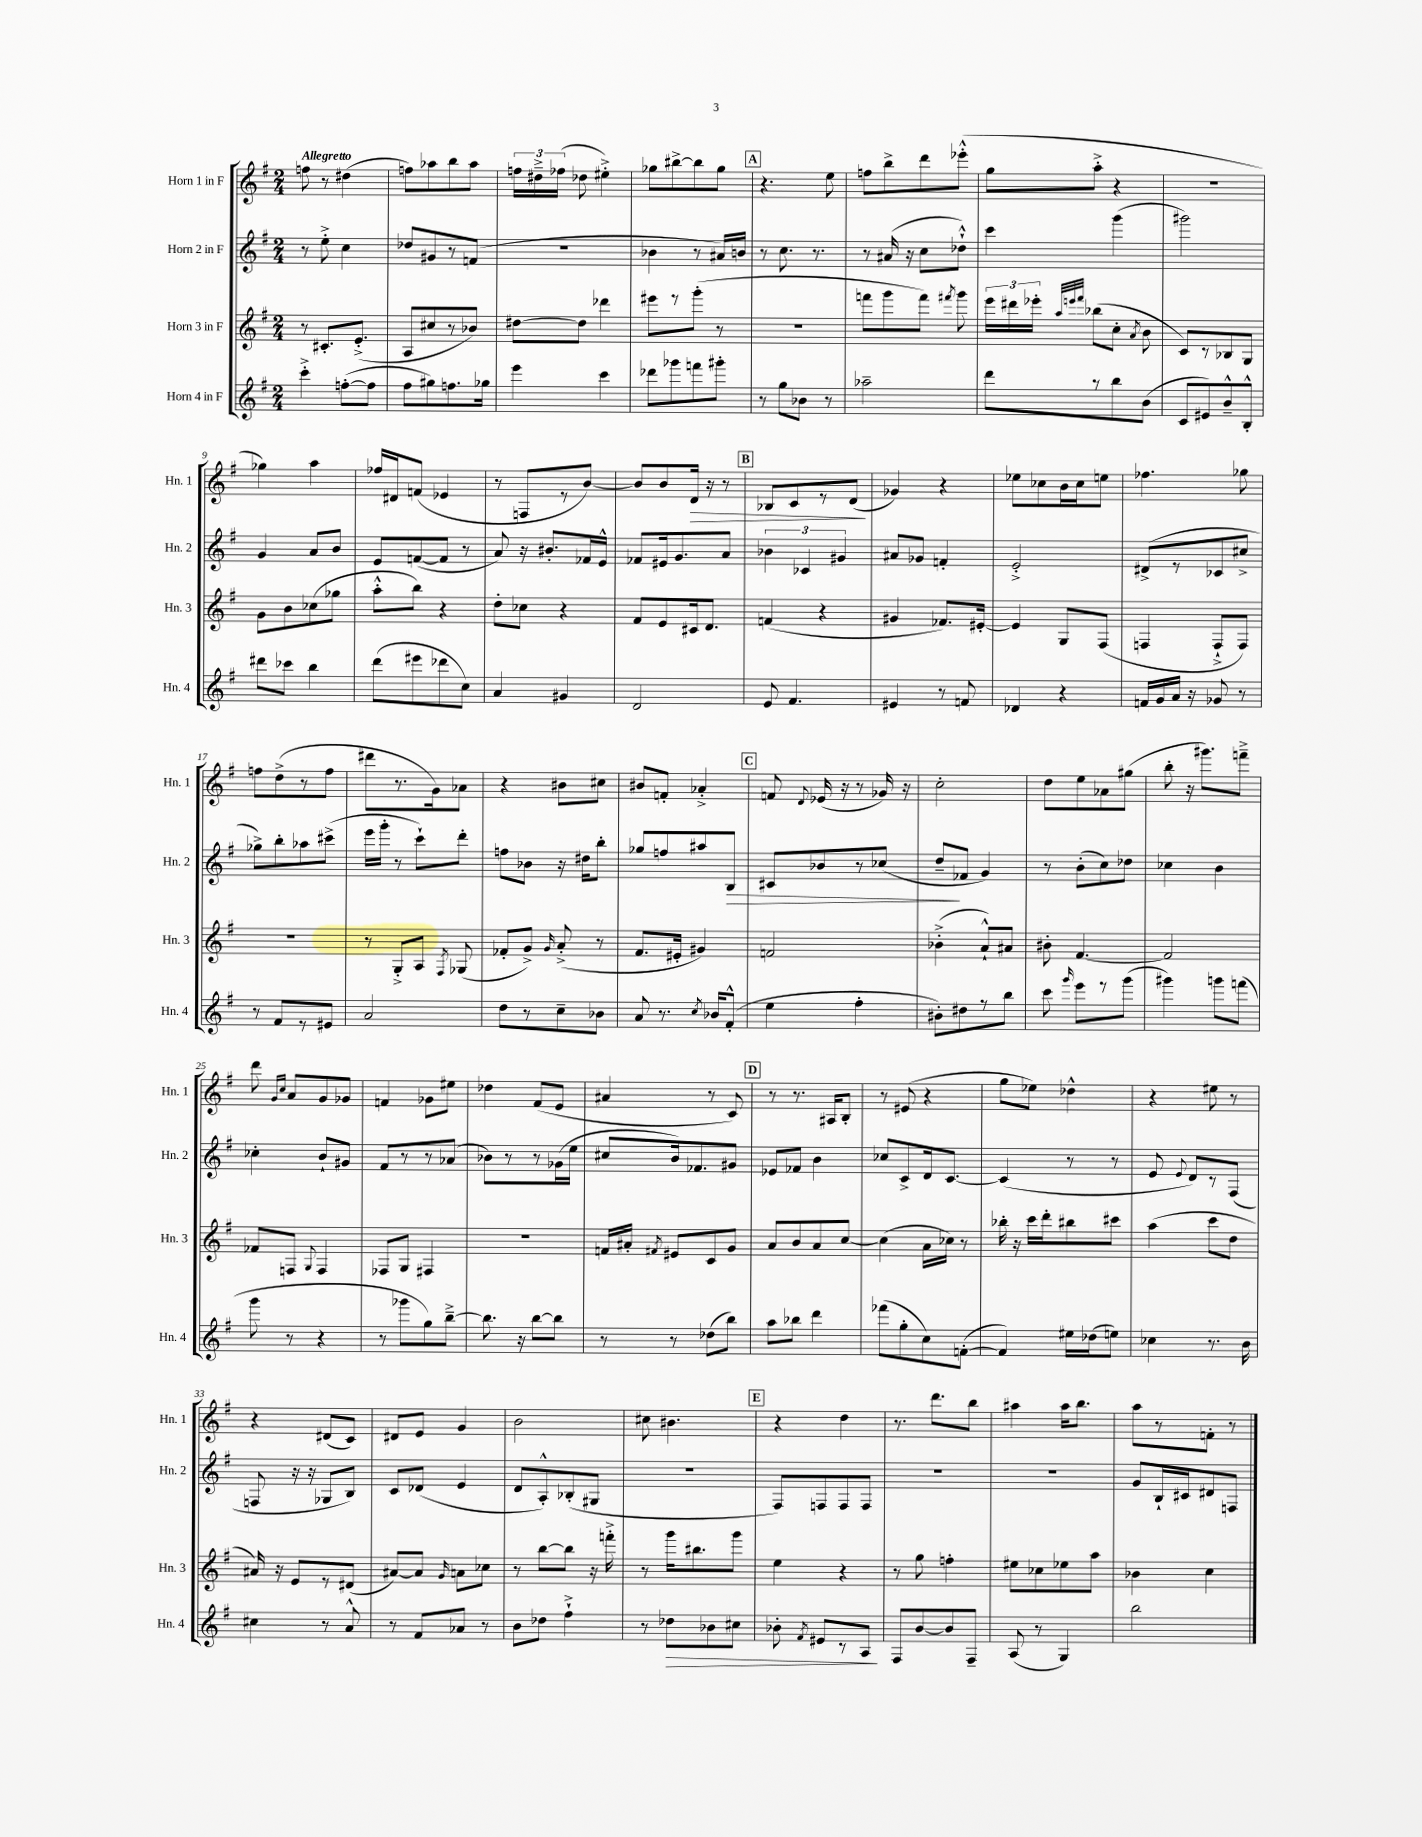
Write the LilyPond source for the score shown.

<<
\new StaffGroup <<
\new Staff = "s0" \with { instrumentName = "Horn 1 in F" shortInstrumentName = "Hn. 1" } {
    \clef treble \key g \major \numericTimeSignature \time 2/4 \tempo "Allegretto"
    \autoBeamOff f''8 r8 dis''4( |
    f''8[) aes''8 b''8 aes''8] |
    \tuplet 3/2 { f''16[ dis''16---> fes''16]( } des''8 eis''4-.->) |
    ges''8[ bis''8~-> bis''8 ges''8] |
    \mark \markup { \box "A" } r4. e''8 |
    f''8[ b''8-> d'''8 ees'''8]-.-^( |
    g''8[ a''8]-.-> r4 |
    R2 |
    ges''4) a''4 |
    fes''16[ dis'16 f'8]( ees'4 |
    r8 f8[ r8 b'8]~) |
    b'8[ b'8 d'16]\> r16 r8 |
    \mark \markup { \box "B" } bes8[ c'8 r8 d'8]\!( |
    ges'4) r4 |
    ees''8[ ces''8 b'16 ces''16 e''8] |
    fes''4. ges''8 |
    f''8[ d''8->( r8 f''8] |
    dis'''8[ r8. g'16) aes'8] |
    r4 bis'8[ cis''8] |
    bis'8[ f'8]-. aes'4-.-> |
    \mark \markup { \box "C" } f'8 \appoggiatura { d'8 } ees'16( r16 r8 ges'16) r16 |
    c''2-. |
    d''8[ e''8 aes'8 gis''8]( |
    b''8-. r16 gis'''8.[) f'''8]---> |
    d'''8 \grace { g'16[ c''16] } a'8[ g'8 ges'8] |
    f'4 ges'8[ eis''8] |
    des''4 fis'8[( e'8] |
    ais'4 r8 c'8) |
    \mark \markup { \box "D" } r8 r8. ais16[ b8]-. |
    r8 eis'8( r4 |
    g''8[ ees''8]) des''4-^ |
    r4 eis''8 r8 |
    r4 dis'8[( c'8]) |
    dis'8[ e'8] g'4 |
    b'2 |
    cis''8 bis'4. |
    \mark \markup { \box "E" } r4 d''4 |
    r8. d'''8.[ b''8] |
    ais''4 ais''16[ b''8.] |
    a''8[ r8 f'8]-. r8 \bar "|." |
}
\new Staff = "s1" \with { instrumentName = "Horn 2 in F" shortInstrumentName = "Hn. 2" } {
    \clef treble \key g \major \numericTimeSignature \time 2/4
    \autoBeamOff r8 e''8-.-> c''4 |
    des''8[ gis'8 r8 f'8]( |
    R2 |
    bes'4 r8 ais'16[) b'16] |
    \mark \markup { \box "A" } r8 c''8. r8. |
    r8 ais'16( r16 c''8[ des''8]-!-^) |
    c'''4 g'''4( |
    gis'''2) |
    g'4 a'8[ b'8] |
    e'8[ f'8~( f'8] r8 |
    a'8) r16 bis'8.[-. fes'16 e'16]-^ |
    fes'8[ eis'16 g'8. a'8] |
    \mark \markup { \box "B" } \tuplet 3/2 { bes'4 ces'4 gis'4 } |
    ais'8[ ges'8] f'4-. |
    e'2-.-> |
    dis'8[->( r8 ces'8 cis''8]-> |
    ges''8[->) b''8-. aes''8 cis'''8]->( |
    e'''16[ g'''16]-. r8 c'''8[-!) d'''8]-. |
    f''8[ bes'8] r16 dis''16[ b''8]-. |
    ges''8[ f''8 ais''8 b8]\> |
    \mark \markup { \box "C" } cis'8[ bes'8 r8 ces''8]( |
    d''8[--\! fes'8] g'4) |
    r8 b'8[-.( c''8) des''8] |
    ces''4 b'4 |
    ces''4-. b'8[-! gis'8] |
    fis'8[ r8 r8 aes'8]( |
    bes'8[) r8 r8 ges'16( e''16] |
    cis''8[ b'16) fes'8. gis'8] |
    \mark \markup { \box "D" } ees'8[ fes'8] b'4 |
    ces''8[ c'8-> d'16 c'8.]~ |
    c'4( r8 r8 |
    e'8 \appoggiatura { e'8 } d'8[) r8 fis8]( |
    f8 r16 r16 ges8[ b8]) |
    c'8[ des'8]( e'4 |
    d'8[ a8-.-^) bes8-.( gis8] |
    R2 |
    \mark \markup { \box "E" } fis8[) f8 f8 f8] |
    R2 |
    R2 |
    g'8[ b16-! cis'16 dis'8 f8] \bar "|." |
}
\new Staff = "s2" \with { instrumentName = "Horn 3 in F" shortInstrumentName = "Hn. 3" } {
    \clef treble \key g \major \numericTimeSignature \time 2/4
    \autoBeamOff r8 cis'8.[-. e'8.]-.->( |
    a8[ cis''8 r8 bes'8]) |
    dis''8[~ dis''8] des'''4 |
    eis'''8[ r8 g'''8]-.( r8 |
    \mark \markup { \box "A" } R2 |
    f'''8[ g'''8 f'''8]) \acciaccatura { fis'''8 } g'''8 |
    \tuplet 3/2 { e'''16[ dis'''16 ees'''16]-. } \grace { a''32[ e'''32 fis'''32] } bes''8[( c''8]-. \acciaccatura { a'8 } b'8 |
    c'8[) r8 bes8 g8] |
    g'8[ b'8 ces''8( ges''8] |
    a''8[-.-^ b''8]) r4 |
    d''8[-. ces''8] r4 |
    fis'8[ e'8 cis'16 d'8.] |
    \mark \markup { \box "B" } f'4( r4 |
    gis'4 fes'8.[) eis'16]~-. |
    eis'4 g8[ fis8]( |
    f4 f8[-!-> f8]) |
    R2 |
    r8 g8[-.-> a8] \acciaccatura { fis8 } ges8( |
    fes'8[-. g'8]->) \grace { g'16 } a'8-.->( r8 |
    fis'8.[ eis'16]-. gis'4) |
    \mark \markup { \box "C" } f'2 |
    bes'4-.->( a'8[-!-^) ais'8] |
    bis'8-. fis'4.~ |
    fis'2 |
    fes'8[ f8] \appoggiatura { g8 } f4 |
    fes8[ g8] fis4 |
    R2 |
    f'16[ ais'16]-. \acciaccatura { fis'8 } eis'8[ c'8 g'8] |
    \mark \markup { \box "D" } a'8[ b'8 a'8 c''8]~ |
    c''4( a'16[ ces''16]) r8 |
    bes''16-. r16 c'''16[ d'''16-. bis''8 cis'''8] |
    a''4( c'''8[ d''8] |
    ais'16) r16 e'8[ r8 dis'8]( |
    ais'8[~) ais'8] \grace { g'16 } a'8[ ces''8] |
    r8 b''8[~ b''8] r16 f'''16-.-> |
    r8 g'''16[ bis''8. g'''8] |
    \mark \markup { \box "E" } e''4 r4 |
    r8 g''8 f''4-. |
    eis''8[ ces''8 ees''8 a''8] |
    bes'4 c''4 \bar "|." |
}
\new Staff = "s3" \with { instrumentName = "Horn 4 in F" shortInstrumentName = "Hn. 4" } {
    \clef treble \key g \major \numericTimeSignature \time 2/4
    \autoBeamOff c'''4-.-> f''8[~-.( f''8] |
    fis''8[ gis''8) f''8. ges''16] |
    e'''4 c'''4 |
    des'''8[ ges'''8 f'''8 gis'''8]-. |
    \mark \markup { \box "A" } r8 g''8[ bes'8] r8 |
    aes''2-- |
    d'''8[ r8 b''8 b'8]( |
    c'8[ eis'8) b'8---^ b8]-.-^ |
    dis'''8[ ces'''8] b''4 |
    d'''8[( eis'''8 des'''8 c''8]) |
    a'4 gis'4 |
    d'2 |
    \mark \markup { \box "B" } e'8 fis'4. |
    eis'4 r8 f'8 |
    des'4 r4 |
    f'16[ g'16 a'16] r16 ges'8 r8 |
    r8 fis'8[ r8 eis'8] |
    a'2 |
    d''8[ r8 c''8-- bes'8] |
    a'8 r8. \acciaccatura { c''8 } bes'16[ fis'8]-.-^( |
    \mark \markup { \box "C" } e''4 fis''4-. |
    bis'8[-.) dis''8 r8 b''8] |
    c'''8 \grace { g'''16 } e'''8[ r8 g'''8]( |
    gis'''4) g'''8[ f'''8]( |
    g'''8 r8 r4 |
    r8 ges'''8[ g''8) b''8]~---> |
    b''8. r16 b''8[~ b''8] |
    r8 r8 des''8[( b''8]) |
    \mark \markup { \box "D" } a''8[ bes''8] d'''4 |
    fes'''8[( g''8-. c''8) f'8]~-.( |
    f'4) eis''16[ des''16( e''8]) |
    ces''4 r8. b'16 |
    cis''4 r8 a'8-^ |
    r8 fis'8[ aes'8] r8 |
    b'8[ des''8] fis''4-!-> |
    r8 des''8[\> bes'8 cis''8] |
    \mark \markup { \box "E" } bes'8-. \acciaccatura { fis'8 } eis'8[ r8 a8]\! |
    fis8[ b'8~ b'8 fis8]-- |
    a8( r8 g4) |
    b''2 \bar "|." |
}
>>
>>
